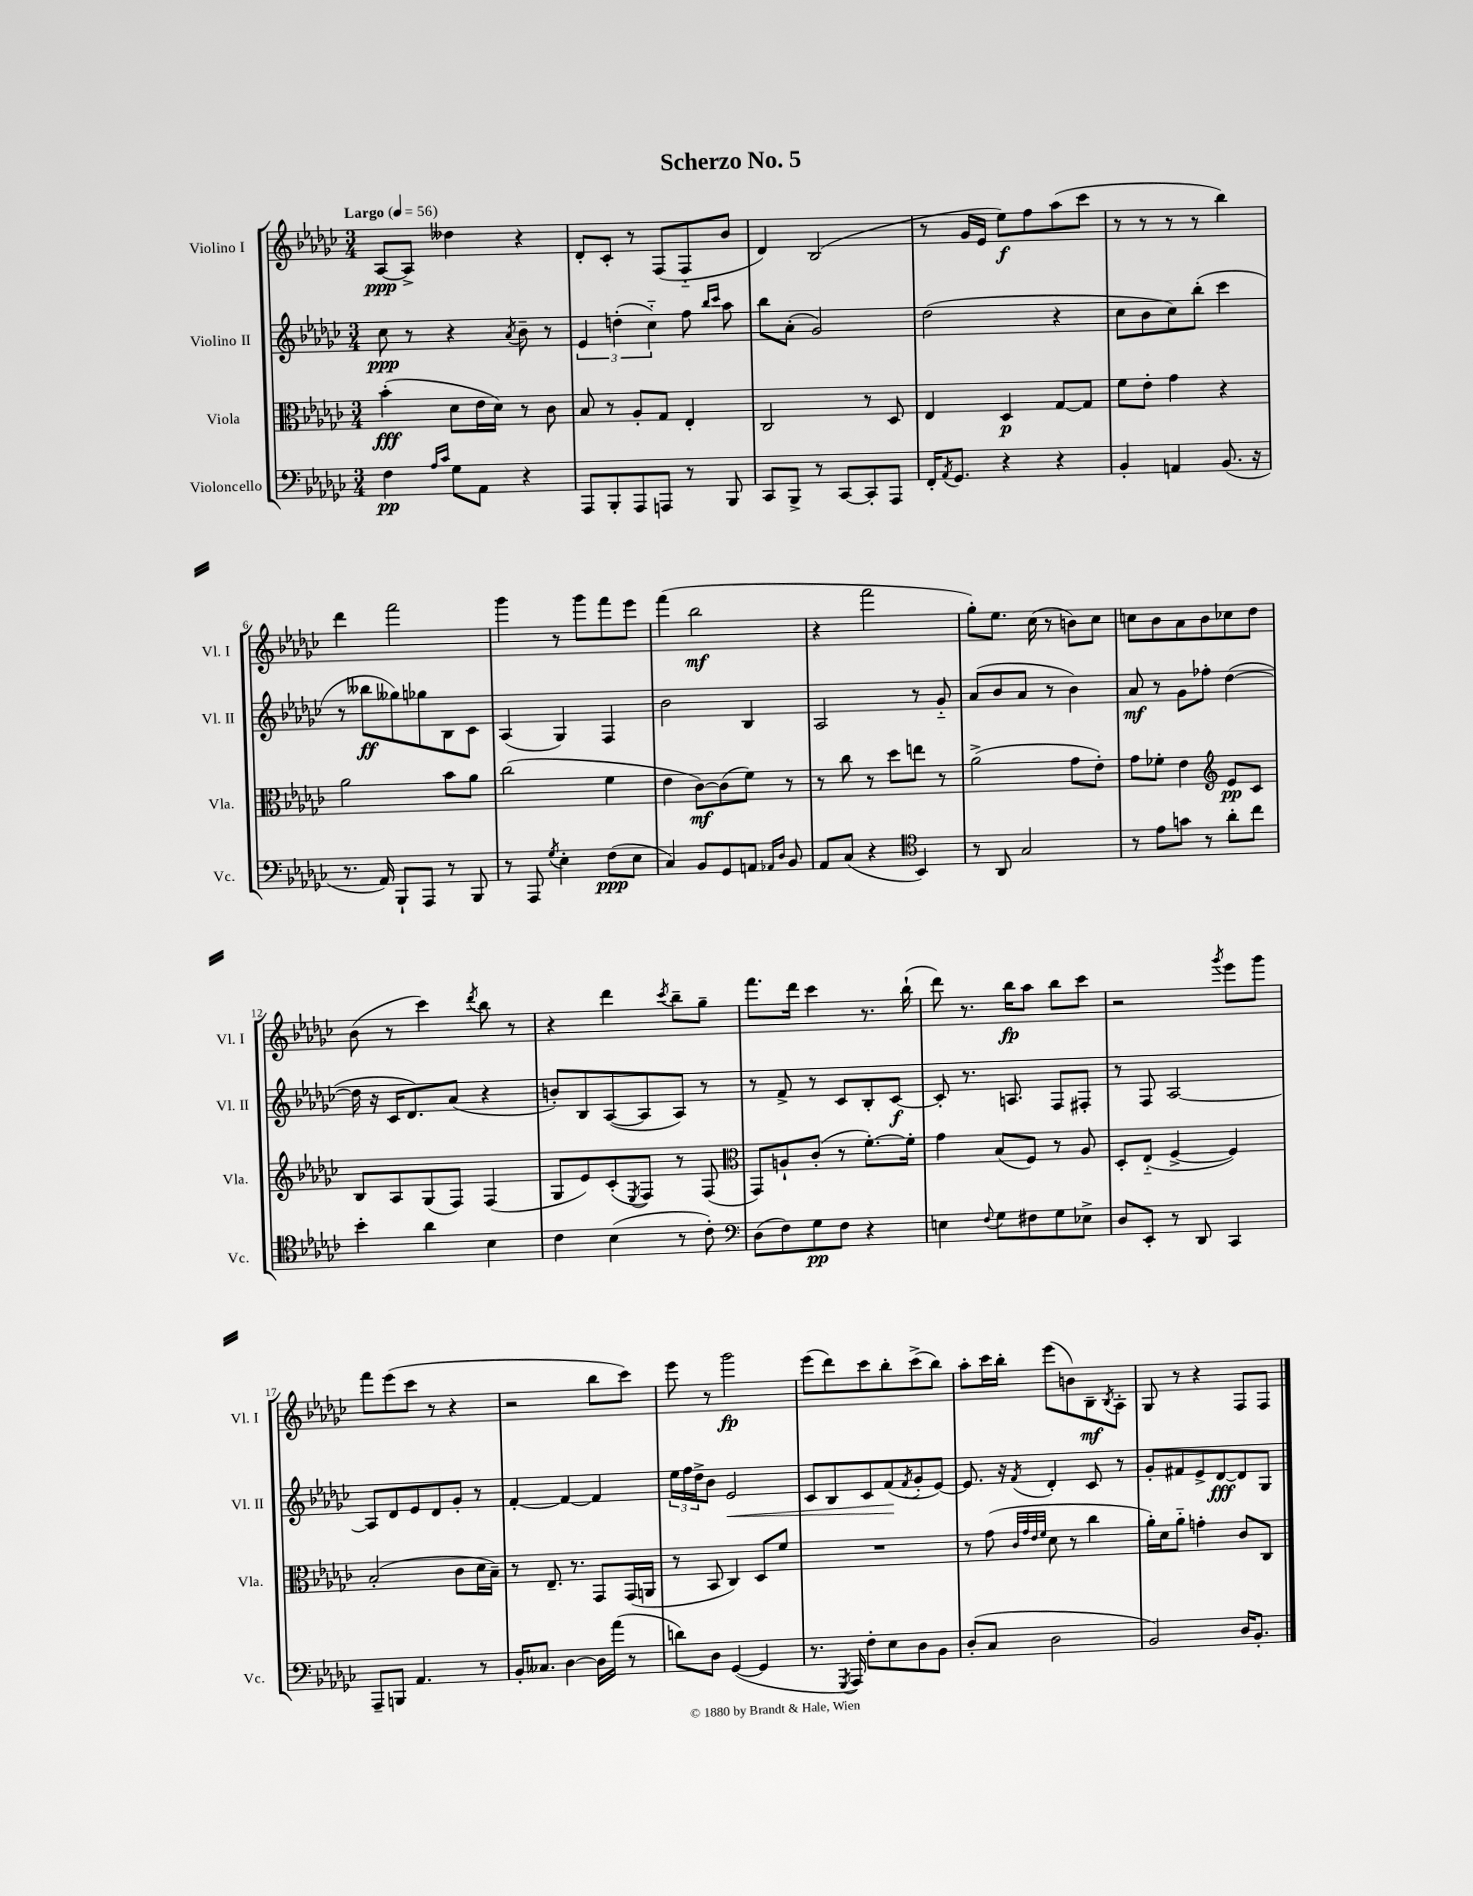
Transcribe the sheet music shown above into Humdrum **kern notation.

**kern	**kern	**kern	**kern
*staff4	*staff3	*staff2	*staff1
*clefF4	*clefC3	*clefG2	*clefG2
*k[b-e-a-d-g-c-]	*k[b-e-a-d-g-c-]	*k[b-e-a-d-g-c-]	*k[b-e-a-d-g-c-]
*M3/4	*M3/4	*M3/4	*M3/4
*MM56	*MM56	*MM56	*MM56
4F	(4b-'	8cc-	[8A-
.	.	8r	8A-^]
16qqA-	.	.	.
16qqc-	.	.	.
8G-	8d-	4r	4dd--
8AA-	16e-	.	.
.	16d-)	.	.
.	.	8qa-	.
4r	8r	8b-~	4r
.	8c-	8r	.
=	=	=	=
8AAA-	8B-	6e-	8d-'
8BBB-'	8r	.	8c-'
.	.	(6dd'	.
8AAA-	8A-'	.	8r
.	.	6cc-'~)	.
8AAA	8G-	.	(8F
8r	4E-'	8ff	8F'~
.	.	16qqbb-	.
.	.	16qqccc-	.
8BBB-	.	8aa-	8b-
=	=	=	=
8CC-	2C-	8bb-	4d-)
8BBB-^	.	(8a-'	.
8r	.	2g-)	(2B-
[8CC-	.	.	.
8CC-']	8r	.	.
8AAA-	8D-	.	.
=	=	=	=
16FF'	4E-	(2dd-	8r
8qAA-	.	.	.
8.GG-	.	.	.
.	.	.	16g-
.	.	.	16e-
4r	4D-	.	8ee-)
.	.	.	8ff
4r	[8G-	4r	(8aa-
.	8G-]	.	8ccc-
=	=	=	=
4BB-'	8f	8cc-	8r
.	8e-'	8b-	8r
4AA	4g-	8cc-)	8r
.	.	(8bb-'	8r
(8.BB-	4r	4ccc-	4bb-)
16r	.	.	.
=	=	=	=
8.r	2a-	8r	4ddd-
.	.	8bb--	.
16AA-)	.	.	.
8BBB-`	.	8gg--)	2fff
8AAA-	.	8gg-	.
8r	8b-	8B-	.
8BBB-	8a-	8c-	.
=	=	=	=
8r	(2cc-	(4A-	4ggg-
8AAA-	.	.	.
8qG-	.	.	.
4E-'	.	4G-)	8r
.	.	.	8ggg-
(8F	4f	4F	8fff
8E-	.	.	8eee-
=	=	=	=
4C-)	4e-	2b-	(4fff
8BB-	[8c-)	.	2bb-
8GG-	(8c-]	.	.
8AA	8f)	4B-	.
16qqAA-	.	.	.
16qqD-	.	.	.
8BB-	8r	.	.
=	=	=	=
8AA-	8r	2A-	4r
(8C-	8cc-	.	.
4r	8r	.	2fff
.	8dd-	.	.
*clefC4	*	*	*
4BB-)	8ee	8r	.
.	8r	8g-'~	.
=	=	=	=
8r	(2a-^	(8a-	8gg-')
8AA-	.	8b-	8.ee-
2G-	.	8a-	.
.	.	.	(16cc-
.	.	8r	8r
.	8g-	4b-)	8b)
.	8e-')	.	8cc-
=	=	=	=
8r	8g-	8a-	8cc
8e-	8f-'	8r	8b-
8g	4e-	8g-	8a-
8r	.	8ff-'	8b-
*	*clefG2	*	*
8a-'	8e-	([4dd-	8cc-
8cc-	8c-	.	8dd-
=	=	=	=
4b-'	8B-	16dd-]	(8b-
.	.	16r	.
.	8A-	16c-	8r
.	.	8.d-)	.
4a-	(8G-	.	4ccc-)
.	8F)	(8a-	.
.	.	.	8qddd-
4B-	(4F	4r	8bb-
.	.	.	8r
=	=	=	=
4c-	8G-	8b')	4r
.	8e-)	8B-	.
(4B-	(8c-'	([8A-	4ddd-
.	8qE-	.	.
.	8F)	8A-]	.
.	.	.	8qccc-
8r	8r	8A-)	8bb-~
8c-')	(8F	8r	8gg-~
=	=	=	=
*clefF4	*clefC3	*	*
(8D-	8GG-)	8r	8.fff
8F)	8A`	8f^	.
.	.	.	16ddd-
8G-	(8c-'	8r	4ccc-
8F	8r	8c-	.
4r	[8.f')	8B-'	8.r
.	.	[8c-	.
.	16f']	.	(16bb-`
=	=	=	=
4E	4g-	8c-']	8ddd-)
.	.	8.r	8.r
8qqF	.	.	.
8G-	(8B-	.	.
.	.	8.A	16bb-
8F#	8F)	.	8aa-
8G-	8r	8F	8bb-
8E-^	8A-	8F#'	8ccc-
=	=	=	=
8D-	8D-'	8r	2r
8EE-'	(8E-'~	8F	.
8r	[4F^	[2A-	.
8DD-	.	.	.
.	.	.	8qggg-
4CC-	4F])	.	8eee-
.	.	.	8ggg-
=	=	=	=
8AAA-~	(2B-'	8A-]	8fff
8BBB	.	8d-	(8eee-
4.AA-	.	8e-	8ccc-
.	.	8d-	8r
.	8c-	8g-'	4r
8r	16d-	8r	.
.	16B-~)	.	.
=	=	=	=
16BB-'	8r	[4f'	2r
8.C--	.	.	.
.	8.E-~	.	.
[4D-	.	4f_	.
.	8.r	.	.
16D-]	8GG-	4f]	8bb-
(16a-	.	.	.
8r	(16GG-	.	8ccc-)
.	16AA	.	.
=	=	=	=
8d)	8r	24ee-	8eee-
.	.	24ff	.
.	.	24dd-^	.
8D-	8BB-	8b-	8r
([4GG-	4C-)	2e-	2ggg-
4GG-]	8D-	.	.
.	8f	.	.
=	=	=	=
8.r	2.r	8c-	(8eee-
.	.	8B-	8ddd-)
8qGGG-	.	.	.
16AAA-)	.	.	.
8F'	.	8c-	8ccc-
8E-	.	(8f	8bb-'
.	.	8qf	.
8D-	.	8g-'	(8ccc-^
8BB-	.	[8e-)	8bb-)
=	=	=	=
(8D-'	8r	8.e-]	8aa-'
8C-	(8g-	.	16ccc-
.	.	16r	16bb-'
.	32qqc-	.	.
.	32qqg-	.	.
.	32qqe-	.	.
.	32qqf	8qf	.
2D-	8d-	4d-'	(8eee-
.	8r	.	8b)
.	4cc-	8c-	8B-~
.	.	.	8qB-
.	.	8r	8A-'
=	=	=	=
2BB-)	16a-')	8g-'	8G-
.	16d-	.	.
.	8a-'~	8f#	8r
.	4g'	8e-^	4r
.	.	[8d-	.
16D-	8c-	8d-]	8F
8.BB-'	.	.	.
.	8C-	8G-	8F
==	==	==	==
*-	*-	*-	*-
